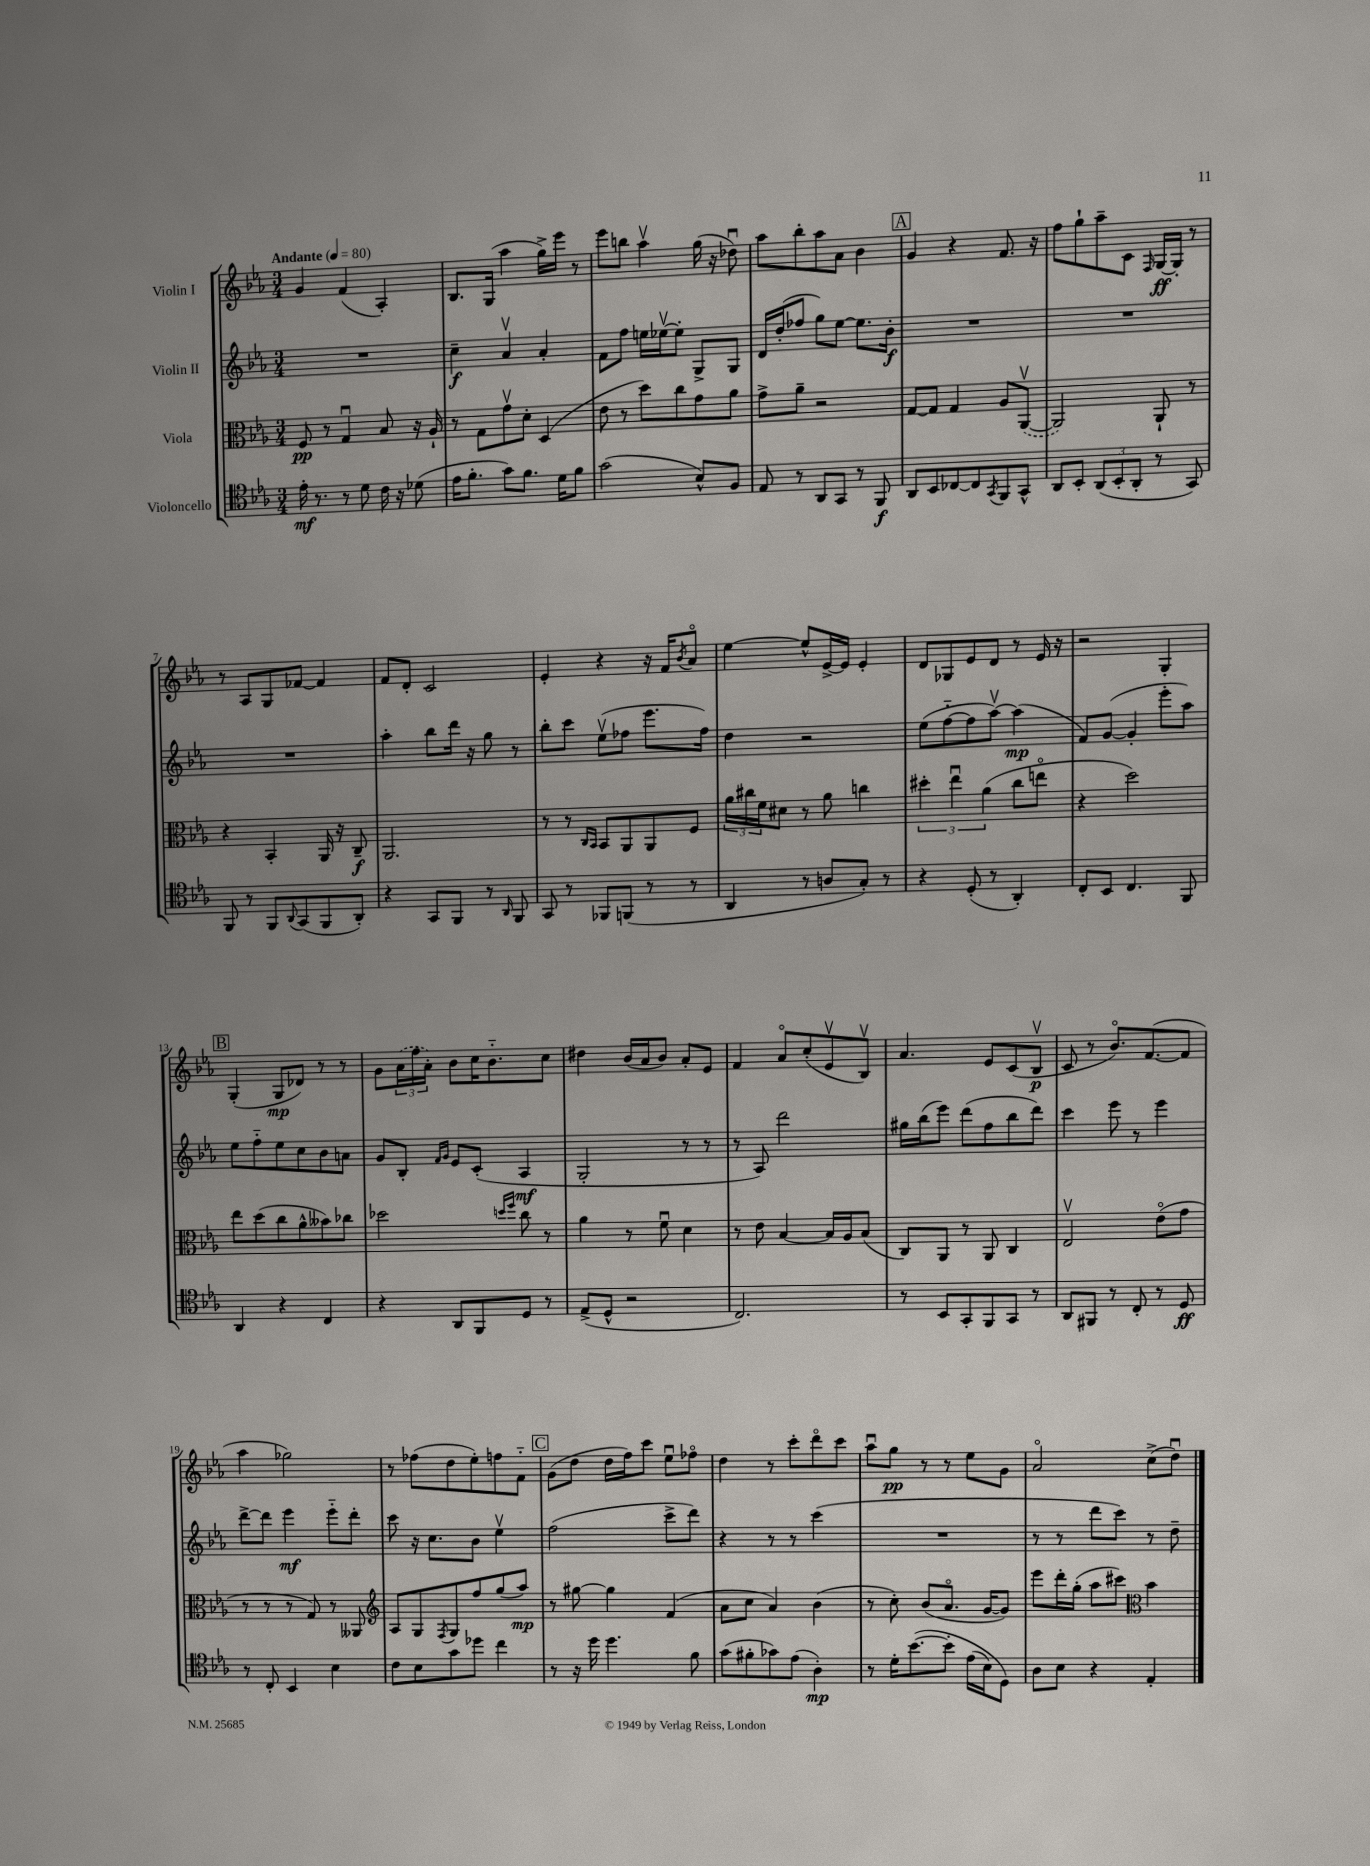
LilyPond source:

<<
\new StaffGroup <<
\new Staff = "s0" \with { instrumentName = "Violin I" } {
    \clef treble \key ees \major \numericTimeSignature \time 3/4 \tempo "Andante" 4 = 80
    g'4 f'4( aes4-.) |
    bes8. g16( aes''4 g''16->) ees'''16 r8 |
    ees'''8 b''8 aes''4\upbow g''16( r16 des''8\downbow) |
    aes''8 bes''8-. aes''8 aes'8 bes'4 |
    \mark \markup { \box "A" } g'4 r4 f'8. r16 |
    f''8 g''8-! aes''8-- c'8 \grace { f16 } g16~\ff g16-. r8 |
    r8 aes8 g8 fes'8~ fes'4 |
    f'8 d'8-. c'2 |
    ees'4-. r4 r16 f'16 \acciaccatura { bes'8 } aes'8\flageolet |
    ees''4~ ees''8-^ ees'16~-> ees'16 ees'4-. |
    d'8 ges8 ees'8 d'8 r8 ees'16 r16 |
    r2 g4-. |
    \mark \markup { \box "B" } g4-.( g8\mp des'8) r8 r8 |
    g'8 \tuplet 3/2 { \once \slurDashed aes'16( f''16 aes'16-.) } bes'8 c''16 bes'8.-_ c''8 |
    dis''4 bes'16( aes'16 bes'8) aes'8-. ees'8 |
    f'4 aes'8\flageolet c''8-.( ees'8\upbow bes8\upbow) |
    aes'4. ees'8 c'8( bes8\upbow\p |
    c'8 r8 bes'8.\flageolet) f'8.~( f'8 |
    aes''4 ges''2) |
    r8 fes''8( d''8 ees''8-.) f''8 f'8-_ |
    \mark \markup { \box "C" } g'8( d''8 d''16 f''16) c'''8 ees''8\downbow fes''8\flageolet |
    d''4 r8 c'''8-. d'''8\flageolet c'''8 |
    aes''8\downbow g''8\pp r8 r8 ees''8 g'8 |
    aes'2\flageolet c''8->( d''8\downbow) \bar "|." |
}
\new Staff = "s1" \with { instrumentName = "Violin II" } {
    \clef treble \key ees \major \numericTimeSignature \time 3/4
    R2. |
    c''4--\f aes'4\upbow aes'4-. |
    f'8 f''8 e''16 ees''16~\upbow ees''8-. g8-> g8 |
    d'16 d''16-.( fes''8 g''8) ees''8~ ees''8. bes'16-.\f |
    \mark \markup { \box "A" } R2. |
    R2. |
    R2. |
    aes''4-. bes''8 d'''16 r16 g''8 r8 |
    bes''8-. c'''8 ees''8\upbow( fes''8 ees'''8. fes''16) |
    d''4 r2 |
    ees''8( f''8~-_ f''8 aes''8~\upbow) aes''4\mp( |
    f'8) g'8~( g'4-. ees'''8-. aes''8) |
    \mark \markup { \box "B" } ees''8 f''8-_ ees''8 c''8 bes'8 a'8 |
    g'8 bes8-. \grace { f'16 g'16 } ees'8 c'8-.( aes4\mf |
    g2-. r8 r8 |
    r8 aes8) d'''2 |
    gis''16 bes''16( ees'''8) d'''8( f''8 bes''8 d'''8) |
    c'''4 ees'''8 r8 ees'''4 |
    d'''8~-> d'''8 ees'''4\mf ees'''8-_ d'''8-. |
    c'''8 r16 c''8. bes'8 ees''4\upbow |
    \mark \markup { \box "C" } f''2( c'''8-> d'''8) |
    r4 r8 r8 c'''4( |
    R2. |
    r8 r8 d'''8 c'''8) r8 d''8-- \bar "|." |
}
\new Staff = "s2" \with { instrumentName = "Viola" } {
    \clef alto \key ees \major \numericTimeSignature \time 3/4
    f8\pp r8 g4\downbow bes8 r16 aes16-! |
    r8 g8 g'8\upbow d'8-. d4( |
    ees'8 r8 d''8) c''8 g'8 aes'8 |
    g'8-> aes'8-- r2 |
    \mark \markup { \box "A" } g8~ g8 g4 aes8 \once \slurDashed aes,8~\upbow( |
    aes,2) aes,8-! r8 |
    r4 bes,4-. aes,16 r16 c8--\f |
    aes,2. |
    r8 r8 \grace { c16 bes,16 } bes,8 aes,8 aes,8 f8 |
    \tuplet 3/2 { aes'16 cis''16 f'16 } dis'8 r8 aes'8 c''4 |
    \tuplet 3/2 { dis''4-. ees''4\downbow aes'4( } c''8 e''8\flageolet |
    r4 d''2) |
    \mark \markup { \box "B" } ees''8 d''8( c''8 aes'8-^ beses'8) ces''8 |
    des''2 \grace { d''16 f''16 } c''8 r8 |
    aes'4 r8 f'8\downbow d'4 |
    r8 ees'8 bes4~ bes16 aes16 bes8( |
    c8) aes,8 r8 aes,8 c4 |
    ees2\upbow ees'8\flageolet( g'8 |
    r8 r8 r8 g8) r8 aeses,8 |
    \clef treble aes8 g8 \acciaccatura { f8 } g8 f''8 g''8( aes''8\mp) |
    \mark \markup { \box "C" } r8 gis''8~ gis''4 f'4( |
    aes'8 c''8 aes'4) bes'4( |
    r8 c''8-.) bes'8( aes'8.\flageolet g'16~ g'8) |
    ees'''8 d'''16-. g''16-.( aes''8 cis'''8) \clef alto bes'4 \bar "|." |
}
\new Staff = "s3" \with { instrumentName = "Violoncello" } {
    \clef tenor \key ees \major \numericTimeSignature \time 3/4
    ees'16-.\mf r8. r8 d'8 c'16 r16 des'8( |
    ees'16 f'8.-. g'8) f'8. d'16 f'8 |
    g'2( bes8-^) f8 |
    ees8 r8 aes,8 g,8 r8 f,8\f |
    \mark \markup { \box "A" } aes,8 bes,8 ces8~ ces8 \acciaccatura { g,8 } f,8 g,8-^ |
    aes,8 bes,8-. \tuplet 3/2 { aes,8( bes,8-. aes,8-. } r8 g,8) |
    f,8 r8 f,8 \appoggiatura { aes,8 } g,8( f,8 aes,8-.) |
    r4 g,8 f,8 r8 \grace { aes,16 } f,8 |
    g,8 r8 fes,8 f,8( r8 r8 |
    aes,4 r8 a8 g8-.) r8 |
    r4 d8-.( r8 aes,4-.) |
    c8-. bes,8 c4. f,8 |
    \mark \markup { \box "B" } aes,4 r4 c4 |
    r4 aes,8 f,8 d8 r8 |
    ees8->( d8-^ r2 |
    c2.) |
    r8 bes,8 g,8-. f,8 g,8 r8 |
    aes,8 fis,8 r8 c8-. r8 d8\ff |
    r8 c8-. bes,4 bes4 |
    c'8 bes8 g'8 des''8 c''4 |
    \mark \markup { \box "C" } r8 r16 d''16 d''4. f'8 |
    g'8( fis'8-. ges'8) ees'8( aes4-.\mp) |
    r8 d'16-. bes'8.~\( bes'8-. ees'16( bes16) d8\) |
    aes8 bes8 r4 ees4-. \bar "|." |
}
>>
>>
